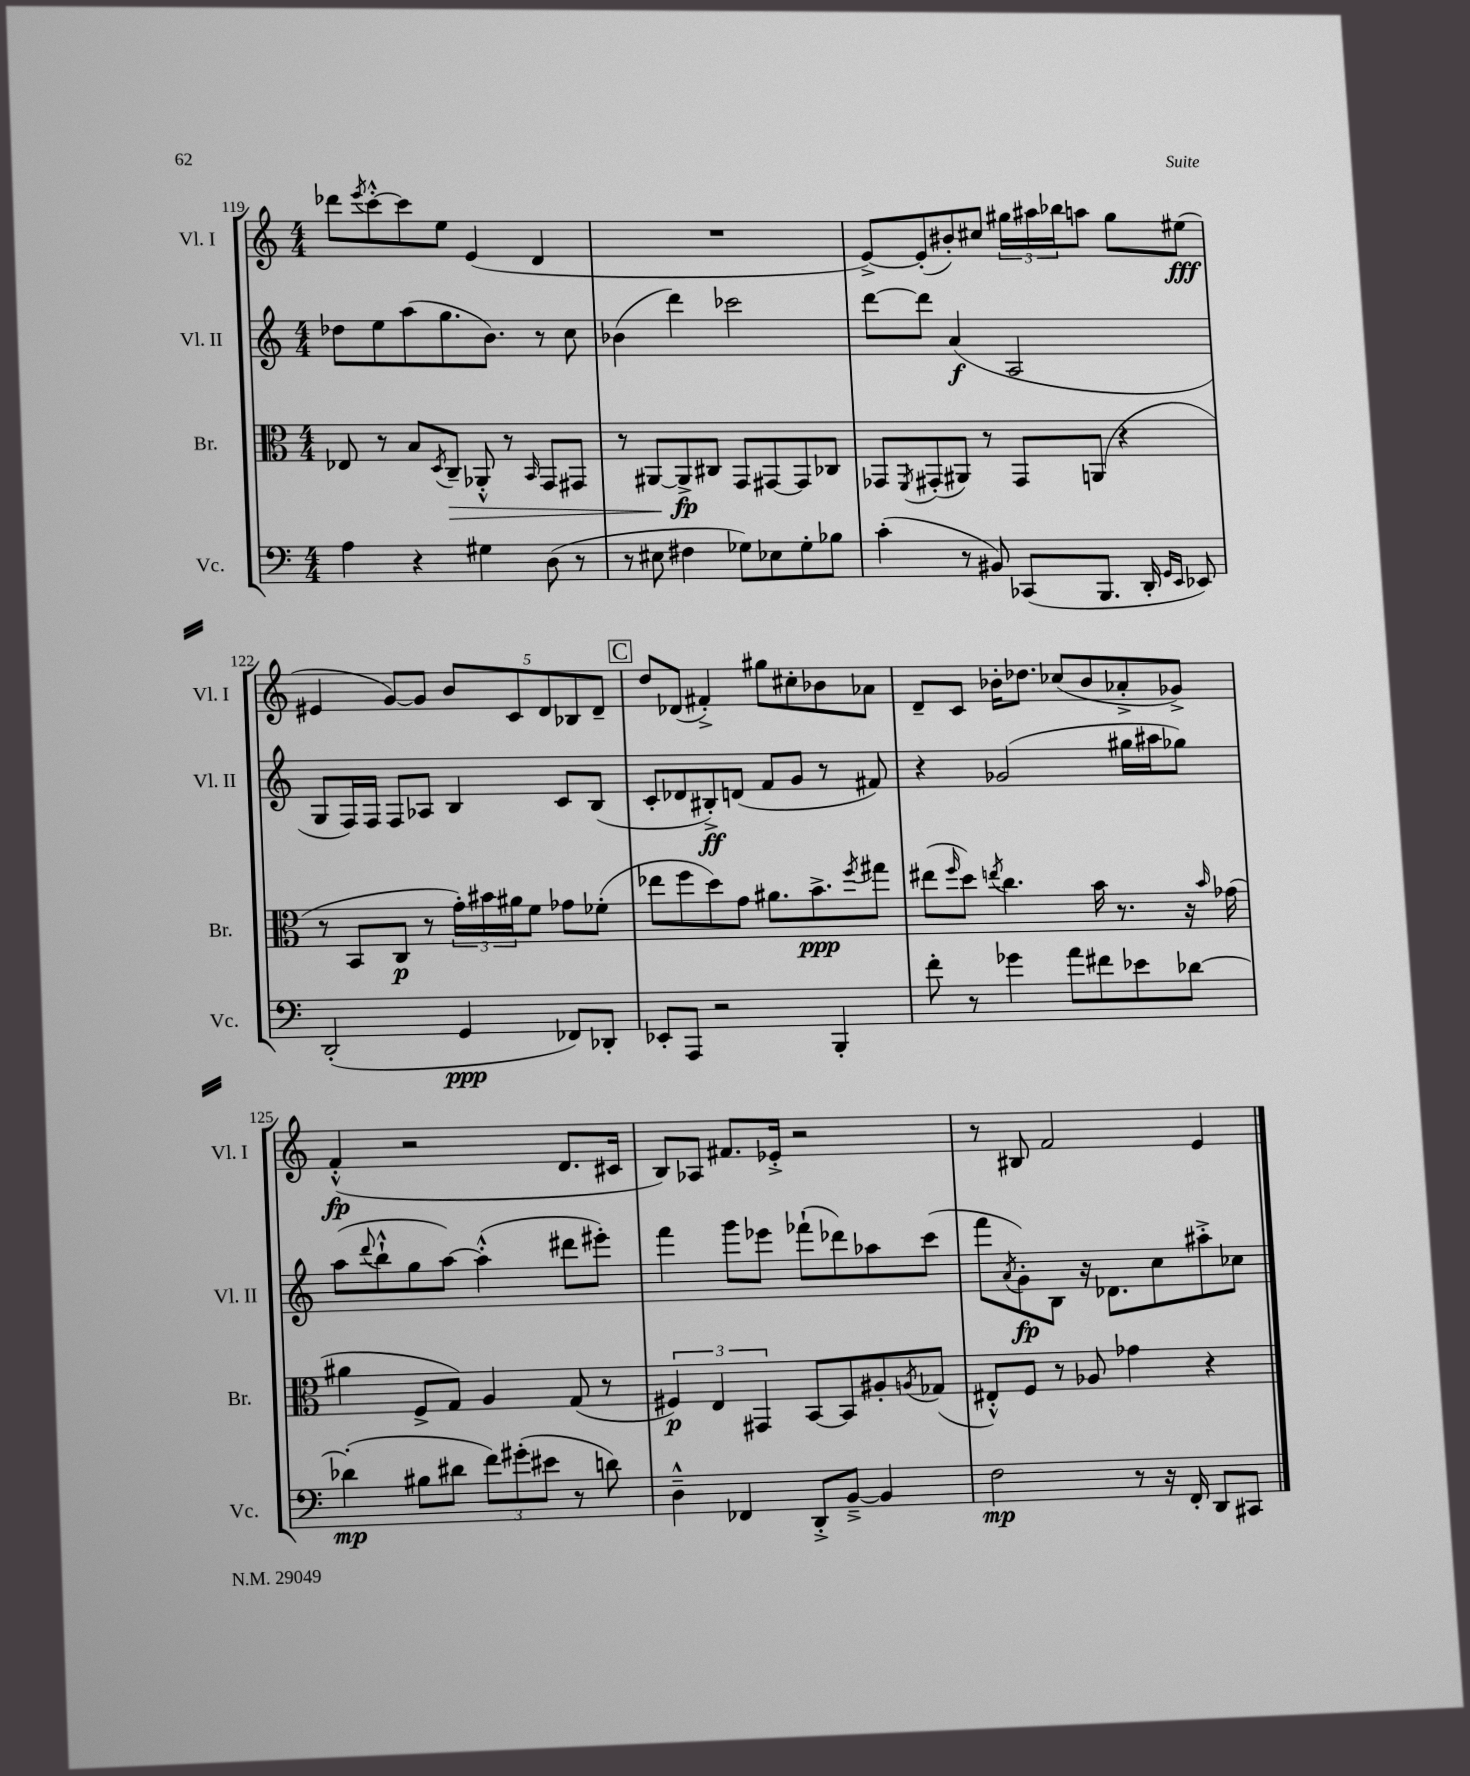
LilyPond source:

<<
\new StaffGroup <<
\new Staff = "s0" \with { instrumentName = "Vl. I" shortInstrumentName = "Vl. I" } {
    \clef treble \key c \major \numericTimeSignature \time 4/4
    des'''8 \acciaccatura { e'''8 } c'''8~-.-^ c'''8 e''8 e'4( d'4 |
    R1 |
    e'8~->) e'8-.( bis'8-.) cis''8 \tuplet 3/2 { gis''16 ais''16 bes''16 } a''8 gis''8 eis''8\fff( |
    eis'4 g'8~) g'8 \tuplet 5/4 { b'8 c'8 d'8 bes8 d'8-- } |
    \mark \markup { \box "C" } d''8 des'8( fis'4-.->) gis''8 cis''8-. bes'8 aes'8 |
    d'8-- c'8 bes'16-. des''8. ces''8( bes'8 aes'8-.-> ges'8->) |
    f'4-.-^\fp( r2 d'8. cis'16 |
    b8) aes8 fis'8. ees'16-.-> r2 |
    r8 bis8 f'2 e'4 \bar "|." |
}
\new Staff = "s1" \with { instrumentName = "Vl. II" shortInstrumentName = "Vl. II" } {
    \clef treble \key c \major \numericTimeSignature \time 4/4
    des''8 e''8 a''8( g''8. b'8.) r8 c''8 |
    bes'4( d'''4) ces'''2 |
    d'''8~ d'''8 a'4\f( a2 |
    g8 f16) f16 f8 aes8 b4 c'8 b8( |
    \mark \markup { \box "C" } c'8-. des'8 bis8-.->\ff) d'8( f'8 g'8 r8 fis'8) |
    r4 ges'2( gis''16 ais''16 ges''8) |
    a''8( \appoggiatura { d'''8 } b''8-!-^ g''8 a''8~) a''4-.-^( dis'''8 eis'''8-.) |
    f'''4 g'''8 ees'''8 fes'''8-!( des'''8) aes''8 c'''8( |
    f'''8 \acciaccatura { a'8 } g'8-.\fp) b8 r16 des'8. c''8 ais''8-.-> ces''8 \bar "|." |
}
\new Staff = "s2" \with { instrumentName = "Br." shortInstrumentName = "Br." } {
    \clef alto \key c \major \numericTimeSignature \time 4/4
    ees8 r8 b8 \acciaccatura { d8 } c8--\> aes,8-.-^ r8 \grace { b,16 } g,8 gis,8 |
    r8 ais,8~\! ais,8->\fp cis8 g,8 gis,8~ gis,8 ces8 |
    ges,8 \acciaccatura { f,8 } gis,8-.( ais,8) r8 gis,8 a,8( r4 |
    r8 b,8 c8\p r8 \tuplet 3/2 { g'16-.) bis'16 ais'16 } f'8 ges'8 fes'8-.( |
    \mark \markup { \box "C" } ees''8 f''8 d''8) g'8 ais'8. b'8.->\ppp \acciaccatura { f''8 } gis''8 |
    eis''8( \grace { f''16 } d''8) \acciaccatura { e''8 } c''4. b'16 r8. r16 \grace { b'16 } ges'16( |
    ais'4 f8-> g8) a4 g8( r8 |
    \tuplet 3/2 { fis4\p) e4 gis,4 } b,8~ b,8 ais8-. \acciaccatura { a8 } ges8( |
    eis8-.-^) f8 r8 aes8 ges'4 r4 \bar "|." |
}
\new Staff = "s3" \with { instrumentName = "Vc." shortInstrumentName = "Vc." } {
    \clef bass \key c \major \numericTimeSignature \time 4/4
    a4 r4 gis4 d8( r8 |
    r8 eis8 fis4 ges8) ees8 ges8-. bes8 |
    c'4-.( r8 bis,8) ces,8( b,,8. d,16-. \grace { g,16 e,16 } ees,8) |
    d,2-.( g,4\ppp fes,8) des,8-. |
    \mark \markup { \box "C" } ees,8-. a,,8 r2 b,,4-. |
    f'8-. r8 ges'4 a'8 fis'8 ees'8 des'8~ |
    des'4-.\mp( bis8 dis'8 \tuplet 3/2 { f'8) gis'8-.( eis'8 } r8 d'8) |
    d4---^ fes,4 d,8-.-> b,8~---> b,4 |
    f2\mp r8 r16 f,16-. d,8 cis,8 \bar "|." |
}
>>
>>
\layout { \context { \Score currentBarNumber = #119 } }
